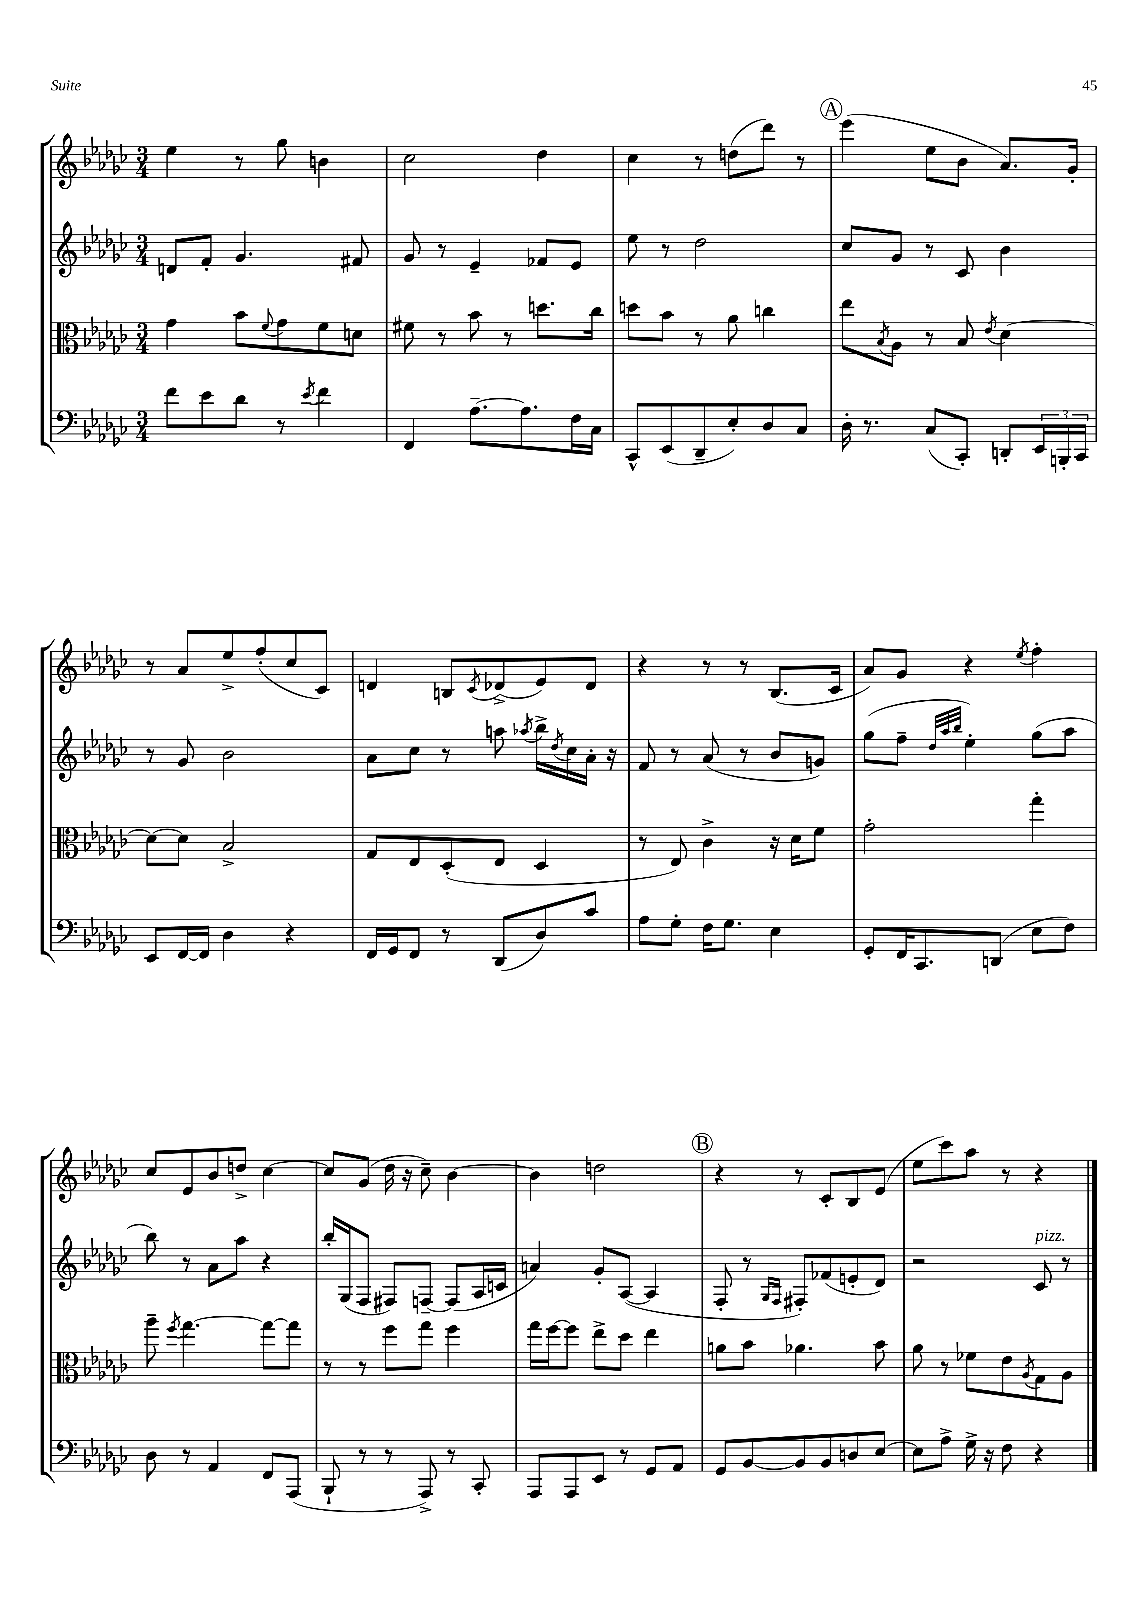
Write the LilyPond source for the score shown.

<<
\new StaffGroup <<
\new Staff = "s0" {
    \clef treble \key ges \major \numericTimeSignature \time 3/4
    ees''4 r8 ges''8 b'4 |
    ces''2 des''4 |
    ces''4 r8 d''8( des'''8) r8 |
    \mark \markup { \circle "A" } ees'''4( ees''8 bes'8 aes'8.) ges'16-. |
    r8 aes'8 ees''8-> f''8-.( ces''8 ces'8) |
    d'4 b8 \acciaccatura { ces'8 } des'8->( ees'8) des'8 |
    r4 r8 r8 bes8.( ces'16 |
    aes'8) ges'8 r4 \acciaccatura { ees''8 } f''4-. |
    ces''8 ees'8 bes'8 d''8-> ces''4~ |
    ces''8 ges'8( des''16 r16 ces''8--) bes'4~ |
    bes'4 d''2 |
    \mark \markup { \circle "B" } r4 r8 ces'8-. bes8 ees'8( |
    ees''8 ces'''8) aes''8 r8 r4 \bar "|." |
}
\new Staff = "s1" {
    \clef treble \key ges \major \numericTimeSignature \time 3/4
    d'8 f'8-. ges'4. fis'8 |
    ges'8 r8 ees'4-- fes'8 ees'8 |
    ees''8 r8 des''2 |
    \mark \markup { \circle "A" } ces''8 ges'8 r8 ces'8 bes'4 |
    r8 ges'8 bes'2 |
    aes'8 ces''8 r8 a''8 \acciaccatura { aes''8 } bes''16-> \acciaccatura { des''8 } ces''16 aes'16-. r16 |
    f'8 r8 aes'8( r8 bes'8 g'8) |
    ges''8( f''8-- \grace { des''32 aes''32 bes''32 } ees''4-.) ges''8( aes''8 |
    bes''8) r8 aes'8 aes''8 r4 |
    bes''16-. ges16( f8 fis8) f8~-- f8( aes16 c'16 |
    a'4) ges'8-. aes8~( aes4 |
    \mark \markup { \circle "B" } f8-. r8 \grace { ges16 f16 } fis8-.) fes'8( e'8-. des'8) |
    r2 ces'8^\markup { \italic "pizz." } r8 \bar "|." |
}
\new Staff = "s2" {
    \clef alto \key ges \major \numericTimeSignature \time 3/4
    ges'4 bes'8 \appoggiatura { f'8 } ges'8 f'8 d'8 |
    fis'8 r8 bes'8 r8 d''8. ces''16 |
    d''8 bes'8 r8 aes'8 c''4 |
    \mark \markup { \circle "A" } ees''8 \acciaccatura { bes8 } aes8 r8 bes8 \acciaccatura { ees'8 } des'4~ |
    des'8~ des'8 bes2-> |
    ges8 ees8 des8-.( ees8 des4 |
    r8 ees8) ces'4-> r16 des'16 f'8 |
    ges'2-. ges''4-. |
    aes''8-- \acciaccatura { f''8 } ges''4.~ ges''8~ ges''8 |
    r8 r8 f''8 ges''8 f''4 |
    ges''16 f''16~ f''8 ees''8-> des''8 ees''4 |
    \mark \markup { \circle "B" } a'8 bes'8 aes'4. bes'8 |
    aes'8 r8 fes'8 ees'8 \acciaccatura { aes8 } ges8 aes8 \bar "|." |
}
\new Staff = "s3" {
    \clef bass \key ges \major \numericTimeSignature \time 3/4
    f'8 ees'8 des'8 r8 \acciaccatura { ees'8 } f'4 |
    f,4 aes8.~-- aes8. f16 ces16 |
    ces,8-^ ees,8( des,8-- ees8-.) des8 ces8 |
    \mark \markup { \circle "A" } des16-. r8. ces8( ces,8-.) d,8-. \tuplet 3/2 { ees,16 b,,16-. ces,16 } |
    ees,8 f,16~ f,16 des4 r4 |
    f,16 ges,16 f,8 r8 des,8( des8) ces'8 |
    aes8 ges8-. f16 ges8. ees4 |
    ges,8-. f,16 ces,8. d,8( ees8 f8) |
    des8 r8 aes,4 f,8 aes,,8( |
    bes,,8-! r8 r8 aes,,8->) r8 ces,8-. |
    aes,,8 aes,,8 ees,8 r8 ges,8 aes,8 |
    \mark \markup { \circle "B" } ges,8 bes,8~ bes,8 bes,8 d8 ees8~ |
    ees8 aes8-> ges16-> r16 f8 r4 \bar "|." |
}
>>
>>
\layout { \context { \Score \remove "Bar_number_engraver" } }
